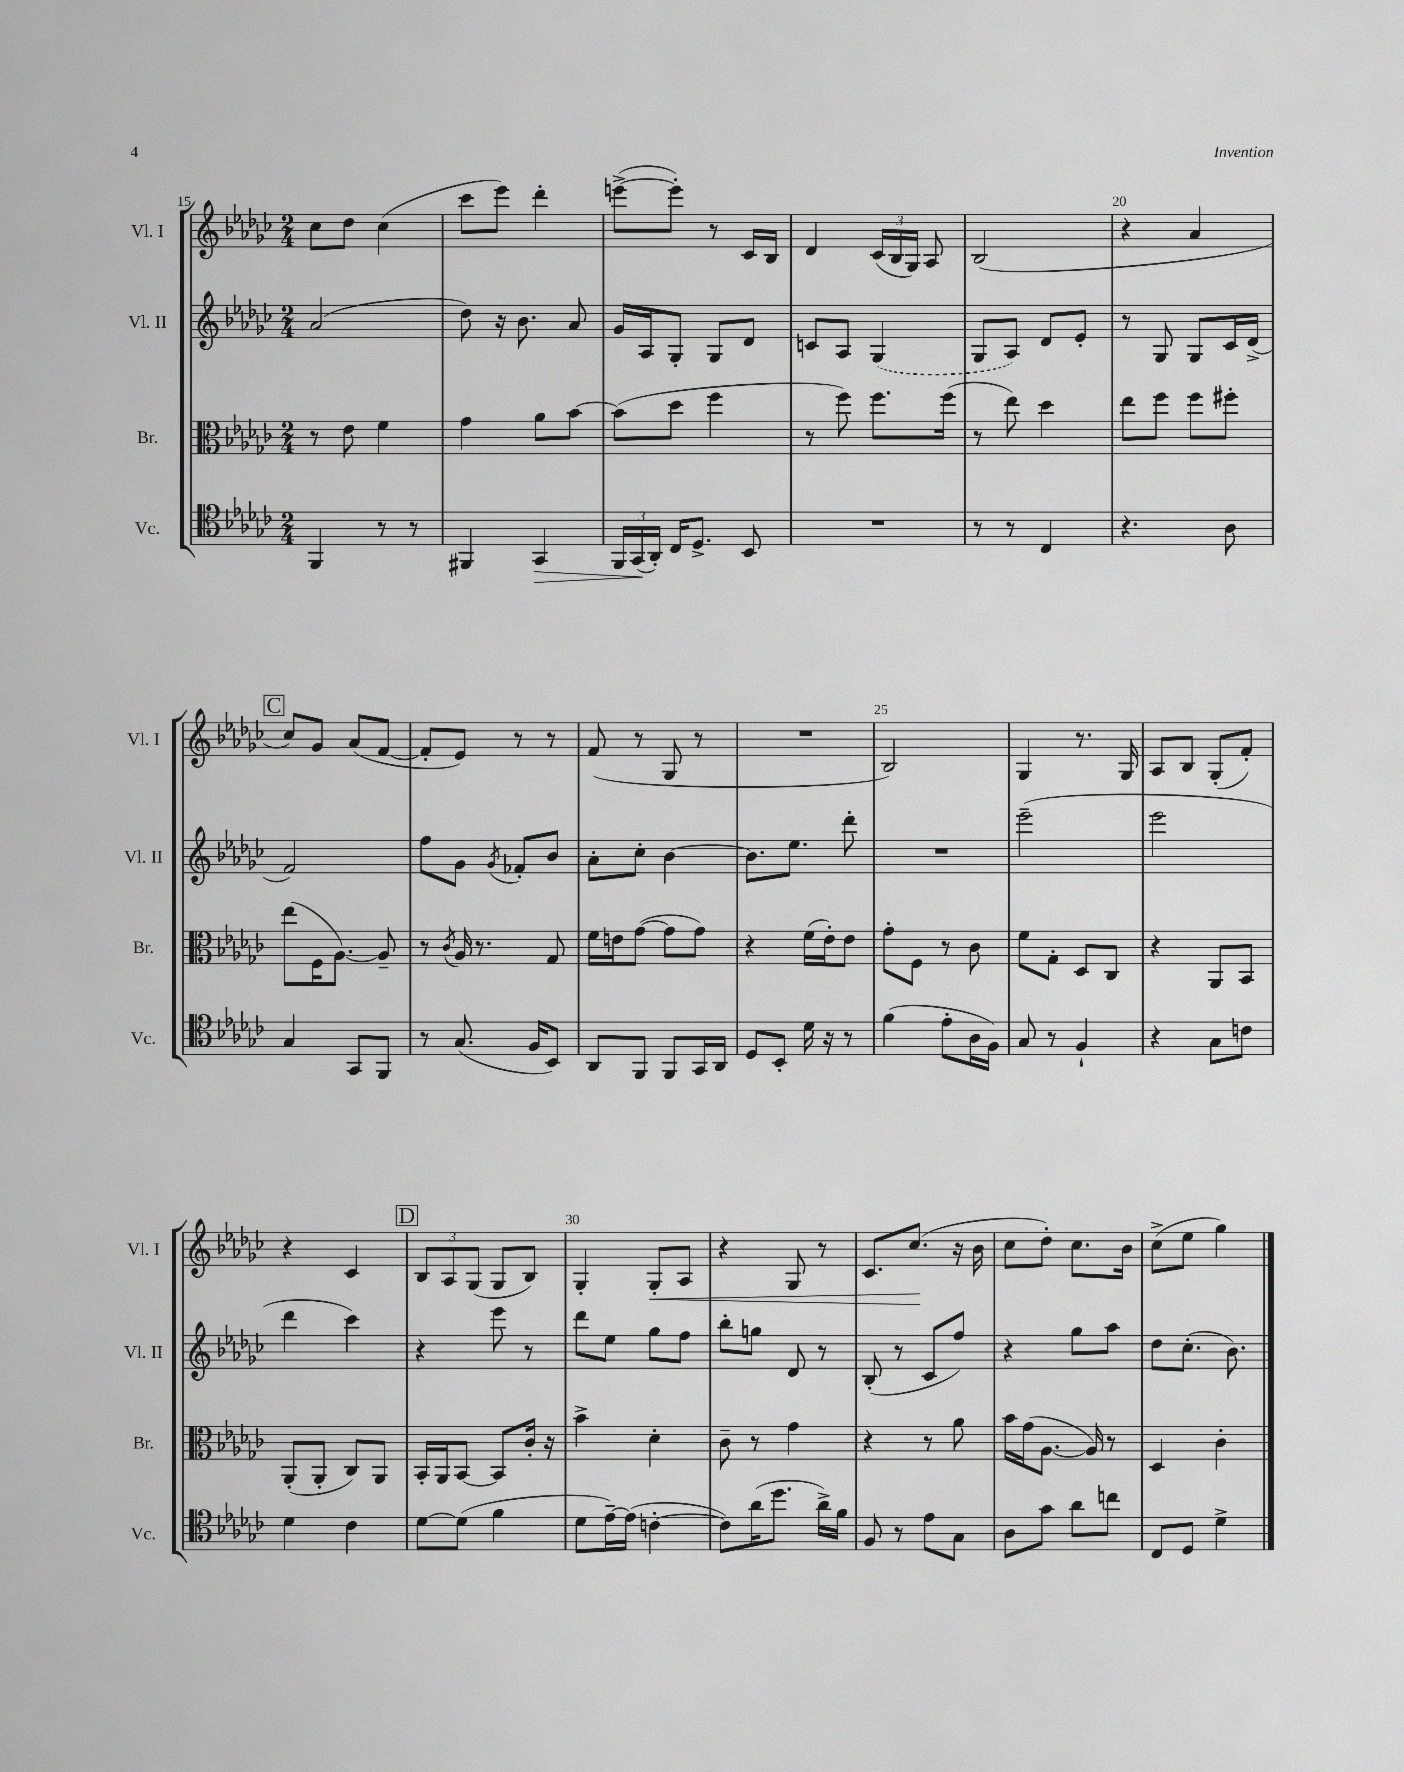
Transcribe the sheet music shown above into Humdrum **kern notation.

**kern	**dynam	**kern	**kern	**kern	**dynam
*part4	*part4	*part3	*part2	*part1	*part1
*staff4	*staff4	*staff3	*staff2	*staff1	*staff1
*I"Vc.	*	*I"Br.	*I"Vl. II	*I"Vl. I	*
*I'Vc.	*	*I'Br.	*I'Vl. II	*I'Vl. I	*
*clefC4	*	*clefC3	*clefG2	*clefG2	*
*k[b-e-a-d-g-c-]	*	*k[b-e-a-d-g-c-]	*k[b-e-a-d-g-c-]	*k[b-e-a-d-g-c-]	*
*M2/4	*	*M2/4	*M2/4	*M2/4	*
=15	=15	=15	=15	=15	=15
4FF/	.	8r	(2a-/	8cc-\L	.
.	.	8e-\	.	8dd-\J	.
8r	.	4f\	.	(4cc-\	.
8r	.	.	.	.	.
=16	=16	=16	=16	=16	=16
4FF#X/	.	4g-\	8dd-\)	8ccc-\L	.
.	.	.	16r	8eee-\J)	.
.	.	.	8.b-\	.	.
!	!LO:HP:b	!	!	!	!
4GG-/	>	8a-\L	.	4ddd-'\	.
.	.	[8b-\J	8a-/	.	.
=17	=17	=17	=17	=17	=17
24FF/LL	.	(8b-\L]	16g-/LL	([8eeen^\L	.
(24GG-/	.	.	.	.	.
.	.	.	16A-/J	.	.
24AA-'/JJ)	]	.	.	.	.
16C-/KL	.	8dd-\J	8G-'/J	8eee'\J])	.
8.D-^/J	.	.	.	.	.
.	.	4ff\	8G-/L	8r	.
8BB-/	.	.	8d-/J	16c-/LL	.
.	.	.	.	16B-/JJ	.
=18	=18	=18	=18	=18	=18
2r	.	8r	8cn/L	4d-/	.
.	.	8ff\)	8A-/J	.	.
.	.	8.ff\L	(4G-/	(24c-/LL	.
.	.	.	.	24B-/	.
.	.	.	.	24G-/JJ)	.
.	.	.	.	8A-/	.
.	.	(16ff\Jk	.	.	.
=19	=19	=19	=19	=19	=19
8r	.	8r	8G-/L	(2B-/	.
8r	.	8ee-\)	8A-/J)	.	.
4C-/	.	4dd-\	8d-/L	.	.
.	.	.	8e-'/J	.	.
=20	=20	=20	=20	=20	=20
4.r	.	8ee-\L	8r	4r	.
.	.	8ff\J	8G-/	.	.
.	.	8ff\L	8G-/L	4a-/	.
8A-\	.	8ff#X'\J	16c-/L	.	.
.	.	.	(16d-^/JJ	.	.
!!LO:LB:g=z
!!LO:REH:place=s1:t=C
=21	=21	=21	=21	=21	=21
4G-/	.	(8ee-\L	2f/)	8cc-/L)	.
.	.	16F\K	.	8g-/J	.
.	.	[8.A-\J)	.	.	.
8GG-/L	.	.	.	(8a-/L	.
8FF/J	.	8A-~/]	.	[8f/J	.
=22	=22	=22	=22	=22	=22
8r	.	8r	8ff\L	8f'/L]	.
.	.	8qc-/	.	.	.
(8.G-/	.	16A-/	8g-\J	8e-/J)	.
.	.	8.r	.	.	.
.	.	.	8qg-/	.	.
.	.	.	8f-X'/L	8r	.
16F/KL	.	.	.	.	.
8BB-/J)	.	8G-/	8b-/J	8r	.
=23	=23	=23	=23	=23	=23
8AA-/L	.	16f\LL	8a-'\L	(8f/	.
.	.	16en\J	.	.	.
8FF/J	.	([8g-\J	8cc-'\J	8r	.
8FF/L	.	8g-\L]	[4b-\	8G-/	.
16GG-/L	.	8g-\J)	.	8r	.
16AA-/JJ	.	.	.	.	.
=24	=24	=24	=24	=24	=24
8D-/L	.	4r	8.b-\L]	2r	.
8BB-'/J	.	.	.	.	.
.	.	.	8.ee-\J	.	.
16d-\	.	(16f\LL	.	.	.
16r	.	16e-'\J)	.	.	.
8r	.	8e-\J	8ddd-'\	.	.
=25	=25	=25	=25	=25	=25
(4f\	.	8g-'\L	2r	2B-/)	.
.	.	8F\J	.	.	.
8e-'\L	.	8r	.	.	.
16A-\L	.	8c-\	.	.	.
16F\JJ)	.	.	.	.	.
=26	=26	=26	=26	=26	=26
8G-/	.	8f\L	(2eee-~\	4G-/	.
8r	.	8G-'\J	.	.	.
4F`/	.	8D-/L	.	8.r	.
.	.	8C-/J	.	.	.
.	.	.	.	16G-/	.
=27	=27	=27	=27	=27	=27
4r	.	4r	2eee-\	8A-/L	.
.	.	.	.	8B-/J	.
8G-\L	.	8AA-/L	.	(8G-'/L	.
8cn\J	.	8BB-/J	.	8f'/J)	.
!!LO:LB:g=z
=28	=28	=28	=28	=28	=28
4d-\	.	(8AA-'/L	4ddd-\	4r	.
.	.	8AA-'/J	.	.	.
4c-\	.	8C-/L)	4ccc-\)	4c-/	.
.	.	8AA-/J	.	.	.
!!LO:REH:place=s1:t=D
=29	=29	=29	=29	=29	=29
[8d-\L	.	16BB-'/LL	4r	12B-/L	.
.	.	16AA-/J	.	.	.
.	.	.	.	12A-/	.
(8d-\J]	.	[8BB-/J	.	.	.
.	.	.	.	(12G-/J	.
4f\	.	8BB-/L]	8eee-\	8G-/L	.
.	.	16c-'/Jk	8r	8B-/J)	.
.	.	16r	.	.	.
=30	=30	=30	=30	=30	=30
8d-\L	.	4b-^\	8ddd-\L	4G-'/	.
[16e-~\L)	.	.	8ee-\J	.	.
(16e-\JJ]	.	.	.	.	.
!	!	!	!	!	!LO:HP:b
[4cn'\	.	4d-'\	8gg-\L	8G-'/L	<
.	.	.	8ff\J	8A-/J	.
=31	=31	=31	=31	=31	=31
8c\L])	.	8c-~\	8bb-'\L	4r	.
(16a-\K	.	8r	8ggn\J	.	.
8.dd-\J	.	.	.	.	.
.	.	4g-\	8d-/	8G-/	.
16a-^\LL)	.	.	8r	8r	.
16f\JJ	.	.	.	.	.
=32	=32	=32	=32	=32	=32
8F/	.	4r	(8B-'/	8.c-/L	.
8r	.	.	8r	.	.
.	.	.	.	(8.cc-/J	.
8e-\L	.	8r	8c-/L	.	.
8G-\J	.	8a-\	8ff/J)	16r	[
.	.	.	.	16b-\	.
=33	=33	=33	=33	=33	=33
8A-\L	.	16b-\LL	4r	8cc-\L	.
.	.	(16g-\J	.	.	.
8g-\J	.	[8.A-\J	.	8dd-'\J)	.
8a-\L	.	.	8gg-\L	8.cc-\L	.
.	.	16A-/])	.	.	.
8ccn\J	.	8r	8aa-\J	.	.
.	.	.	.	16b-\Jk	.
=34	=34	=34	=34	=34	=34
8C-/L	.	4D-/	8dd-\L	(8cc-^\L	.
8D-/J	.	.	(8.cc-'\J	8ee-\J	.
4d-^\	.	4c-'\	.	4gg-\)	.
.	.	.	8.b-\)	.	.
==	==	==	==	==	==
*-	*-	*-	*-	*-	*-
